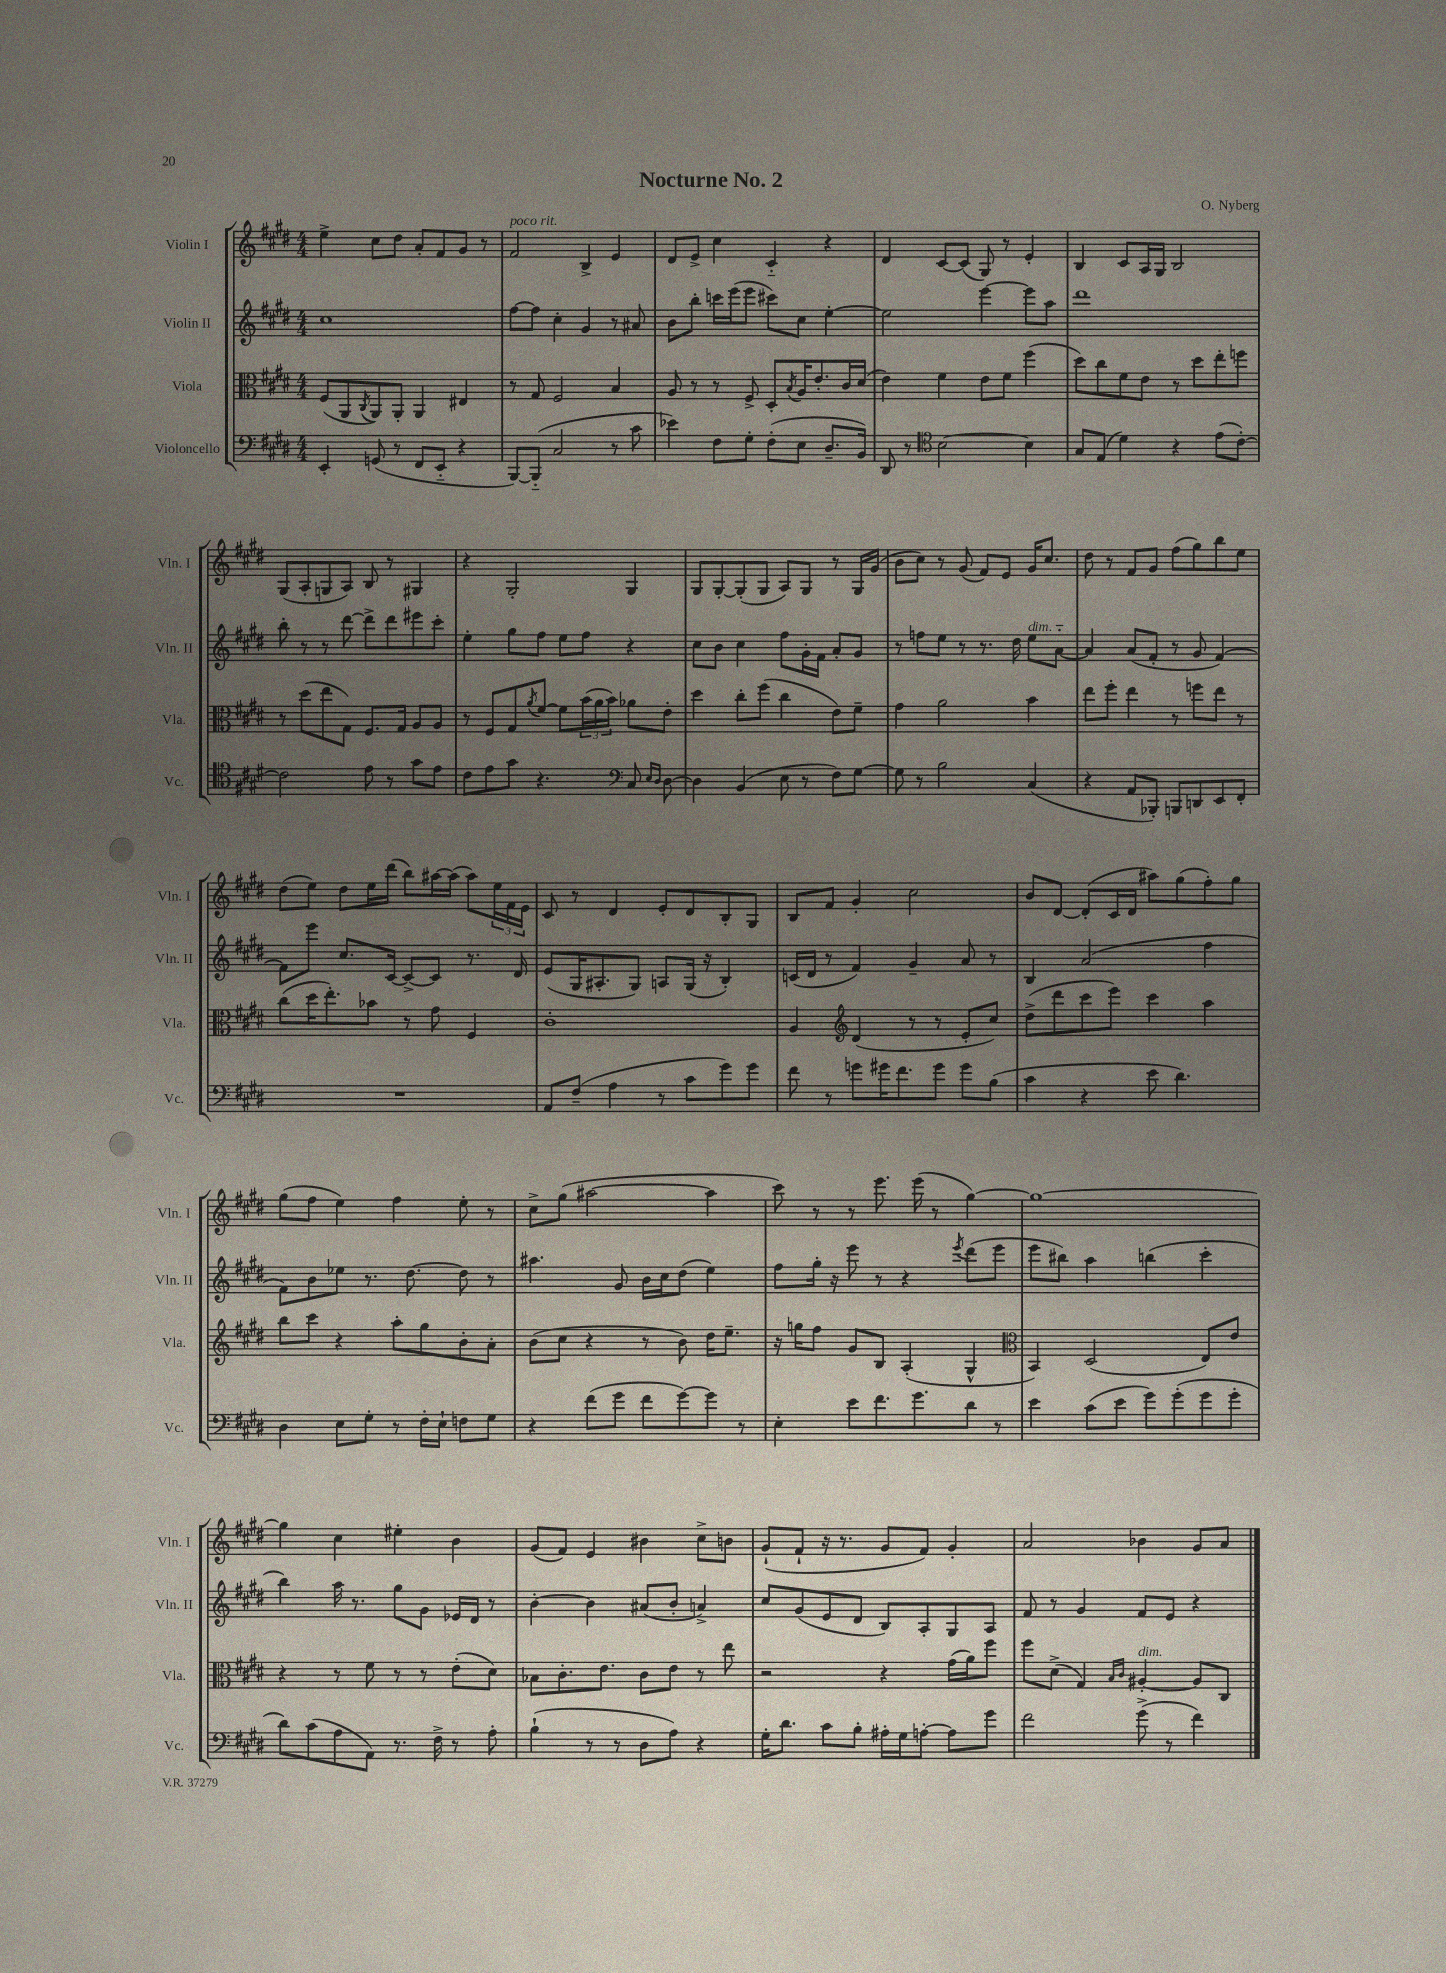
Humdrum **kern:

**kern	**kern	**kern	**kern
*staff4	*staff3	*staff2	*staff1
*clefF4	*clefC3	*clefG2	*clefG2
*k[f#c#g#d#]	*k[f#c#g#d#]	*k[f#c#g#d#]	*k[f#c#g#d#]
*M4/4	*M4/4	*M4/4	*M4/4
4EE'/	(8F#/L	1cc#	4ee^\
.	8AA/	.	.
.	8qC#/	.	.
(8GG/	8AA/)	.	8cc#\L
8r	8AA'/J	.	8dd#\J
8FF#/L	4AA/	.	8a'/L
8EE'~/J	.	.	8f#/
4r	4E#/	.	8g#/J
.	.	.	8r
=	=	=	=
[8BBB/L)	8r	[8ff#\L	2f#/
(8BBB'~/]J	8G#/	8ff#\]J	.
2C#/	2F#/	4cc#'\	.
.	.	4g#/	4B^/
8r	4B/	8r	4e/
8c#\	.	8a#/	.
=	=	=	=
4e-\)	8A/	8b\L	8d#/L
.	8r	8bb'\J	8e^/J
8F#\L	8r	16ccc\LL	4cc#\
.	.	(16eee\J	.
8G#'\J	8F#^/	8eee\J	.
(8F#'\L	8D#'/L	8ccc#\L)	4c#'~/
.	8qB/	.	.
8E\J	16A/K	8cc#\J	.
.	8.e'/	.	.
8.D#~/L	.	[4ee'\	4r
.	16c#/L	.	.
16BB/Jk)	(16d#/JJ	.	.
=	=	=	=
8DD#/	4e\)	2ee\]	4d#/
8r	.	.	.
*clefC4	*	*	*
[2B\	4f#\	.	[8c#/L
.	.	.	(8c#/]J
.	8e\L	[4eee\	8G#/)
.	8f#\J	.	8r
4B\]	(4ff#\	8eee\]L	4e'/
.	.	8aa\J	.
=	=	=	=
8G#/L	8dd#\L)	1ddd#	4B/
(8E/J	8cc#\	.	.
4d#\)	8f#\	.	8c#/L
.	8e\J	.	16A/L
.	.	.	16G#/JJ
4r	8r	.	2B/
.	8dd#\L	.	.
(8e\L	8ee'\	.	.
[8c#'\J)	8ff\J	.	.
=	=	=	=
2c#\]	8r	8bb'\	(8G#/L
.	(8dd#\L	8r	8A'/
.	8ee\	8r	8G/
.	8G#\J)	[8ddd#\	8A/J)
8e\	8.F#/L	8ddd#^\]L	8B/
8r	.	8ddd#\	8r
.	16G#/Jk	.	.
8g#\L	8A/L	8eee#\	4G#/
8e\J	8A/J	8ccc#'\J	.
=	=	=	=
8c#\L	8r	4ee'\	4r
8e\	8F#/L	.	.
8g#\J	8G#/	8gg#\L	2G#'/
.	8qa/	.	.
4.r	[8f#/J	8ff#\J	.
.	8f#\]L	8ee\L	.
.	(24b\L	8ff#\J	.
.	24a\	.	.
.	24b\JJ)	.	.
*clefF4	*	*	*
8C#/	8a-\L	4r	4G#/
16qqE/LL	.	.	.
16qqD#/JJ	.	.	.
[8D#\	8e'\J	.	.
=	=	=	=
4D#\]	4dd#\	8cc#\L	8G#/L
.	.	8b\J	[8G#'/
(4BB/	8cc#'\L	4cc#\	(8G#'/]
.	(8ff#\J	.	8G#/J
8E\	4cc#\	8ff#\L	8A/L)
8r	.	16g#'\L	8G#/J
.	.	16f#\JJ	.
8F#\L)	8e\L)	8a'/L	8r
[8G#\J	8f#~\J	8g#/J	16G#/LL
.	.	.	(16g#/JJ
=	=	=	=
8G#\]	4g#\	8r	8b\L
8r	.	8ff\L	8cc#\J)
2B\	2a\	8ee\J	8r
.	.	8r	(8g#/
.	.	8.r	8f#/L)
.	.	.	8e/J
.	.	16dd#\	.
(4C#/	4b\	8ee\L	16g#/LK
.	.	.	8.cc#/J
.	.	[8a'~\J	.
=	=	=	=
4r	8ee\L	4a/]	8dd#\
.	8ff#'\J	.	8r
8AA/L	4ee\	(8a/L	8f#/L
8BBB-'/J)	.	8f#'/J	8g#/J
8BBB/L	8r	8r	(8ff#\L
8DD/	8ff\L	8g#/	8gg#\)
8EE/	8ee\J	[4f#/)	8bb\
8FF#'/J	8r	.	8ee\J
=	=	=	=
1r	(8cc#\L	8f#\]L	(8dd#\L
.	16dd#\K	8eee\J	8ee\J)
.	8.ee'\)	.	.
.	.	8.cc#/L	8dd#\L
.	8b-\J	.	16ee\L
.	.	[16c#/Jk	(16ddd#\JJ
.	8r	8c#^/_L	8bb\L)
.	8g#\	8c#/]J	[16aa#\L
.	.	.	(16aa#\]JJ
.	4F#/	8.r	8aa#\L)
.	.	.	24ee\L
.	.	.	24f#\
.	.	16d#/	.
.	.	.	24e\JJ
=	=	=	=
8AA/L	1c#'	(8e/L	8c#/
(8F#~/J	.	16G#/K	8r
.	.	8.A#'/	.
4A\	.	.	4d#/
.	.	8G#/J)	.
8r	.	8A/L	8e'/L
8c#\L	.	(16G#/Jk	8d#/
.	.	16r	.
8g#\)	.	4B'/)	8B'/
8g#\J	.	.	8G#/J
=	=	=	=
8f#\	4A/	(16c/LL	8B/L
.	.	16d#/JJ	.
8r	.	8r	8f#/J
*	*clefG2	*	*
8g\L	(4d#/	4f#/)	4g#'/
16g#\K	.	.	.
8.f#\	.	.	.
.	8r	4g#~/	2cc#\
8g#\J	8r	.	.
8g#\L	8e'/L	8a/	.
(8B\J	8cc#/J)	8r	.
=	=	=	=
4c#\	(8dd#^\L	4B/	8b/L
.	8ddd#\	.	[8d#/J
4r	8ccc#\	(2a/	(8d#'/]L
.	8eee\J)	.	16c#/L
.	.	.	16d#/JJ
8e\	4ccc#\	.	8aa#\L)
4.d#\)	.	.	(8gg#\
.	4aa\	4ff#\	8ff#'\)
.	.	.	8gg#\J
=	=	=	=
4D#\	8bb\L	8f#\L)	(8gg#\L
.	8ccc#\J	8b\	8ff#\J
8E\L	4r	8ee-\J	4ee\)
8G#'\J	.	8.r	.
8r	8aa'\L	.	4ff#\
.	.	[8.dd#\	.
16F#'\LL	8gg#\	.	.
16E`\JJ	.	.	.
8F\L	8b'\	8dd#\]	8ee'\
8G#\J	8a'\J	8r	8r
=	=	=	=
4r	(8b\L	4.aa#\	8cc#^\L
.	8cc#\J	.	(8gg#\J
(8f#\L	4r	.	[2aa#\
8g#\J	.	8g#/	.
8f#\L	8r	16b\LL	.
.	.	16cc#\J	.
[8g#\)	8b\)	(8dd#\J	.
8g#\]J	16dd#\LK	4ee\)	4aa#\]
.	8.ee~\J	.	.
8r	.	.	.
=	=	=	=
4E'\	16r	8ff#\L	8ccc#\)
.	16gg\LK	.	.
.	8ff#\J	16gg#'\Jk	8r
.	.	16r	.
8e\L	8g#/L	8eee\	8r
8.f#\	8B/J	8r	8.eee\
.	(4A'/	4r	.
8.g#\	.	.	(16eee\
.	.	.	8r
.	.	8qeee/	.
8d#\J	4G#^^/	(8ddd#\L	[4gg#\)
8r	.	8eee\J	.
=	=	=	=
*	*clefC3	*	*
4e\	4BB/)	8eee\L	1gg#_
.	.	8bb#\J)	.
(8c#\L	(2D#/	4aa\	.
8e\J	.	.	.
8g#\L)	.	(4bb\	.
(8g#'\	.	.	.
8g#\	8E/L)	4ccc#'\	.
8g#'\J	8e/J	.	.
=	=	=	=
8d#\L)	4r	4bb\)	4gg#\]
(8c#\	.	.	.
8A\	8r	16aa\	4cc#\
.	.	8.r	.
8AA\J)	8f#\	.	.
8.r	8r	8gg#\L	4ee#'\
.	8r	8g#\J	.
16F#^\	.	.	.
8r	(8e'\L	16e-/LL	4b\
.	.	16d#/JJ	.
8A'\	8d#\J)	8r	.
=	=	=	=
(4B`\	8B-\L	[4b'\	(8g#/L
.	8.c#'\	.	8f#/J)
8r	.	4b\]	4e/
.	8.e\J	.	.
8r	.	.	.
8D#\L	8c#\L	(8a#/L	4b#\
8A\J)	8e\J	8b'/J	.
4r	8r	4a^/)	8cc#^\L
.	8ee\	.	8b\J
=	=	=	=
16G#'\LK	2r	8cc#/L	(8g#`/L
8.d#\J	.	.	.
.	.	(8g#/	8f#`/J
8c#\L	.	8e/	16r
.	.	.	8.r
8B'\J	.	8d#/J	.
16A#'\LL	4r	8B/L)	8g#/L
16G#\J	.	.	.
[8A'\J	.	8A'/	8f#/J)
8A\]L	(16g#\LL	8G#/	4g#'/
.	16a\J)	.	.
8g#\J	8ff#\J	8A/J	.
=	=	=	=
2f#\	8ff#\L	8f#/	2a/
.	(8d#^\J	8r	.
.	4G#/)	4g#/	.
.	16qqB/LL	.	.
.	16qqc#/JJ	.	.
(8g#^\	[4A#'/	8f#/L	4b-\
8r	.	8e/J	.
4f#\)	8A#/]L	4r	8g#/L
.	8C#/J	.	8a/J
==	==	==	==
*-	*-	*-	*-
